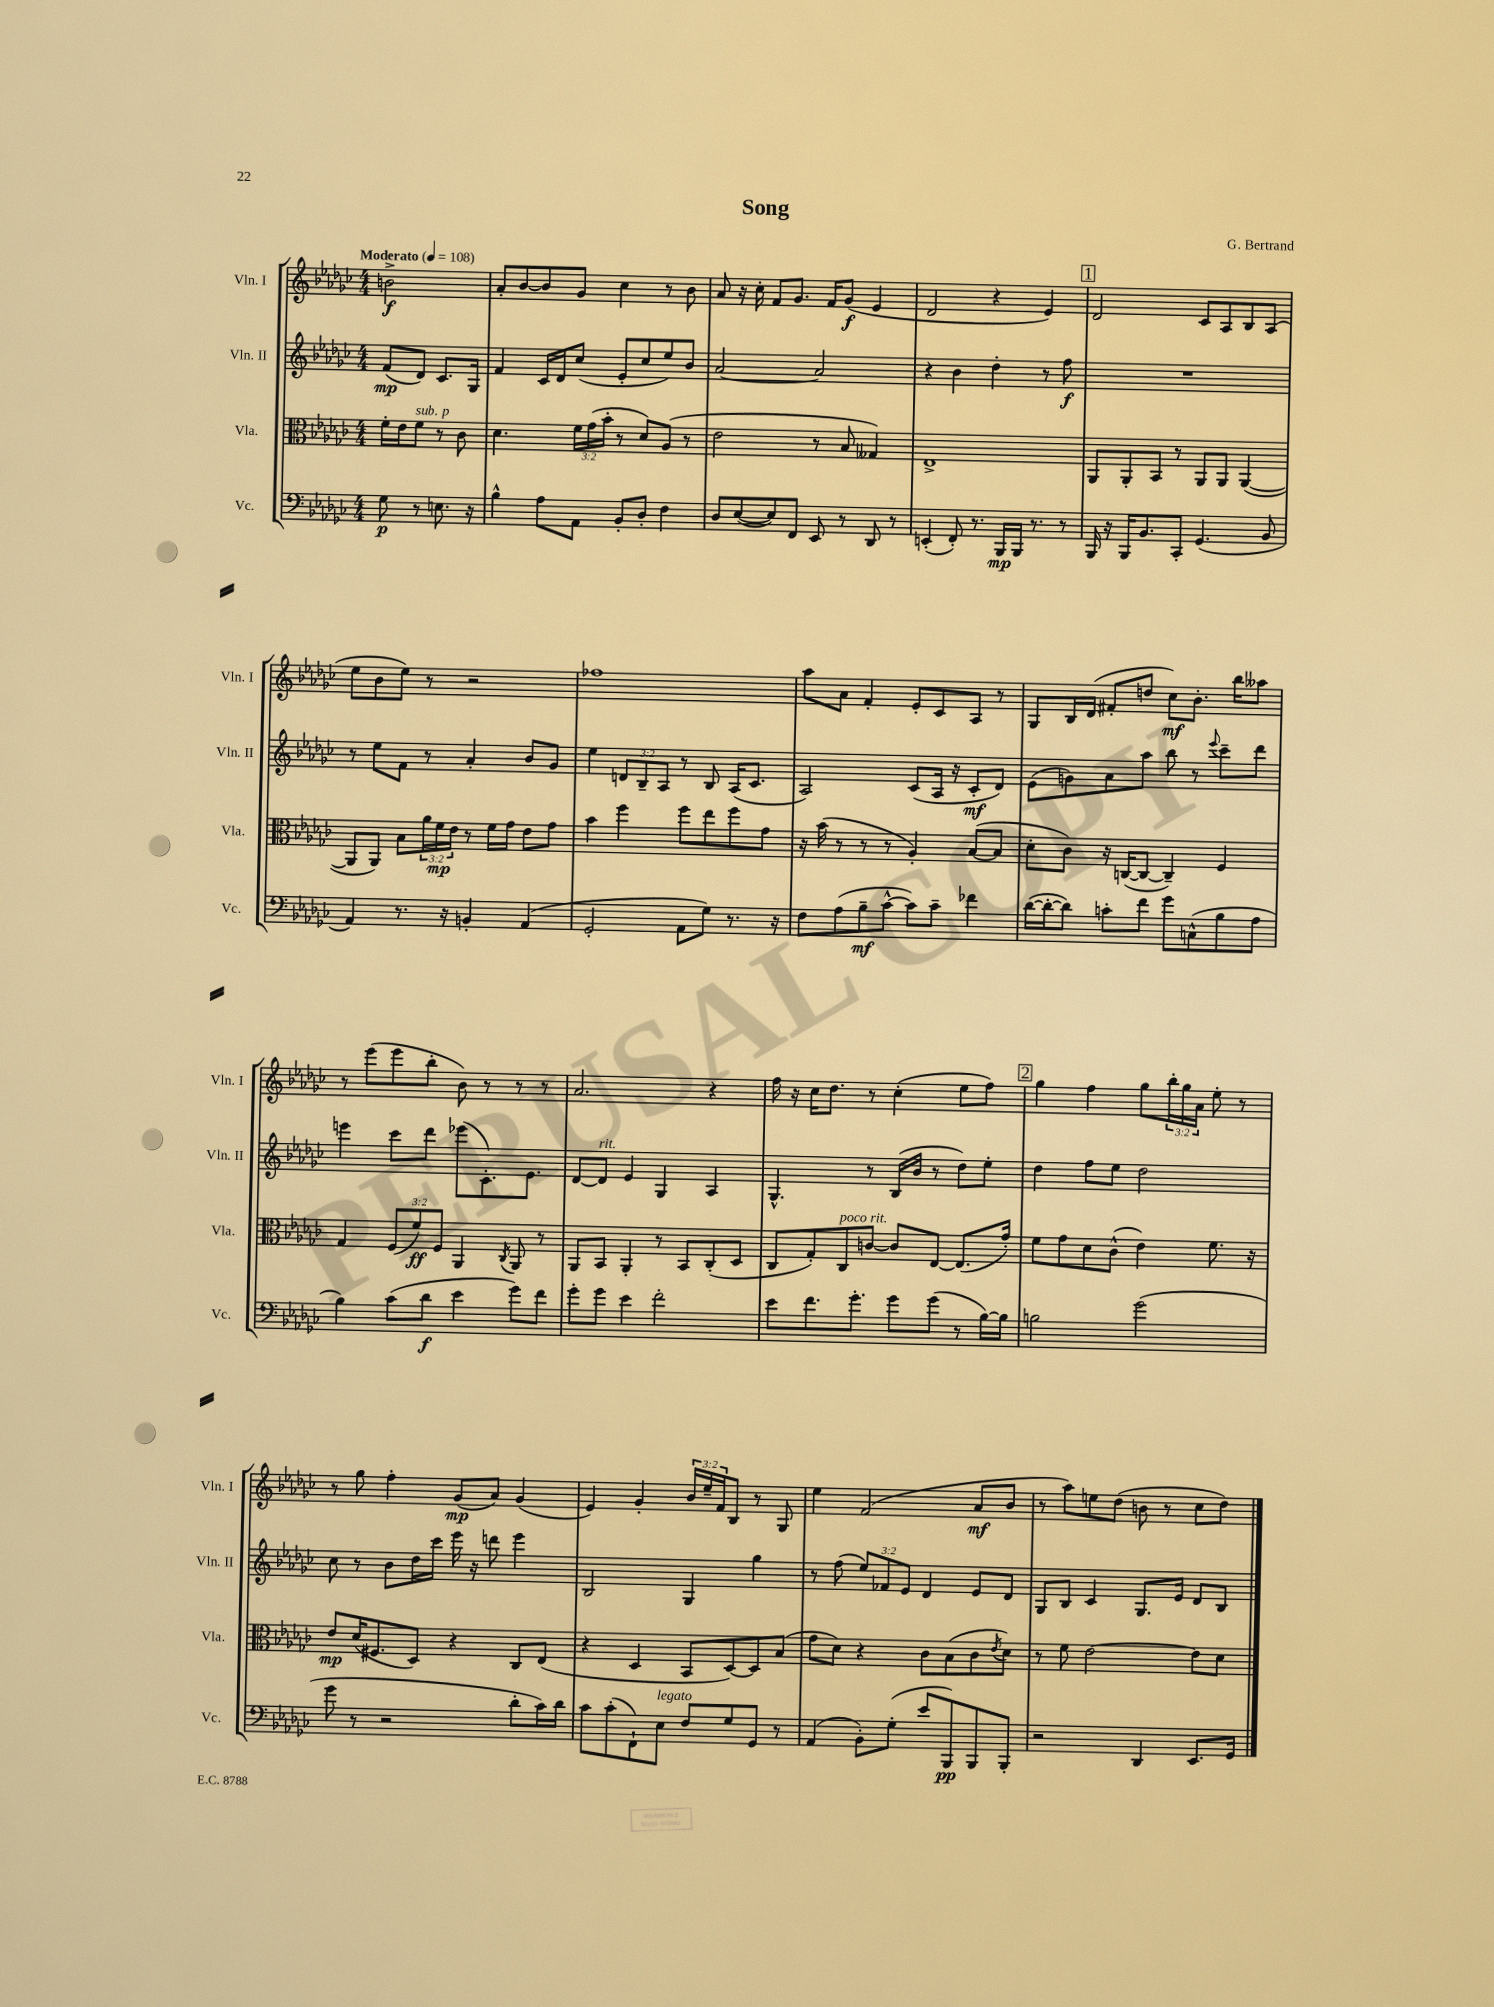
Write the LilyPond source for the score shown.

\header { title = "Song" composer = "G. Bertrand" }
<<
\new StaffGroup <<
\new Staff = "s0" \with { instrumentName = "Vln. I" shortInstrumentName = "Vln. I" } {
    \clef treble \key ges \major \numericTimeSignature \time 4/4 \override Staff.TupletNumber.text = #tuplet-number::calc-fraction-text \partial 2 \tempo "Moderato" 4 = 108
    b'2->\f |
    aes'8-. bes'8~ bes'8 ges'8 ces''4 r8 bes'8 |
    aes'8 r16 ces''16-. f'8 ges'8. f'16 ges'8\f( ees'4 |
    des'2 r4 ees'4) |
    \mark \markup { \box "1" } des'2 ces'8 aes8 bes8 aes8( |
    ees''8 bes'8 ees''8) r8 r2 |
    fes''1 |
    aes''8 aes'8 f'4-. ees'8-. ces'8 aes8 r8 |
    ges8 bes16 des'16( fis'8-. d''8 ces''8\mf) bes'8.-. bes''16 aeses''8 |
    r8 ees'''8( ees'''8 bes''8-. bes'8) r8 r8 r8 |
    aes'2. r4 |
    f''16 r16 ces''16 des''8. r8 ces''4-.( ees''8 f''8) |
    \mark \markup { \box "2" } ges''4 f''4 ges''8 \tuplet 3/2 { bes''16-. ges''16 aes'16 } ees''8-. r8 |
    r8 ges''8 f''4-. ges'8\mp( aes'8) ges'4( |
    ees'4) ges'4-. \tuplet 3/2 { bes'16 ees''16-- f'16 } bes8 r8 ges8 |
    ees''4 f'2( aes'8\mf bes'8 |
    r8 aes''8) e''8 des''8( b'8 r8 ces''8 des''8) \bar "|." |
}
\new Staff = "s1" \with { instrumentName = "Vln. II" shortInstrumentName = "Vln. II" } {
    \clef treble \key ges \major \numericTimeSignature \time 4/4 \override Staff.TupletNumber.text = #tuplet-number::calc-fraction-text \partial 2
    f'8\mp( des'8) ces'8. ges16 |
    f'4 ces'16 des'16 ces''8( ees'8-. ces''8 ees''8) bes'8 |
    aes'2~ aes'2 |
    r4 bes'4 des''4-. r8 f''8\f |
    \mark \markup { \box "1" } R1 |
    r8 ees''8 f'8 r8 aes'4-. bes'8 ges'8 |
    ees''4 \tuplet 3/2 { d'8 bes8-- aes8 } r8 bes8 aes16( ces'8. |
    aes2) ces'8( aes16 r16 ces'8-.\mf des'8) |
    ees'8( g'8) aes'8 aes''8 bes''8 r8 \appoggiatura { ees'''8 } ces'''8-- des'''8 |
    e'''4 ces'''8 des'''8 ees'''8( ces'8.-.) ees'8. |
    des'8~ des'8^\markup { \italic "rit." } ees'4 ges4 aes4 |
    ges4.-^ r8 bes16( bes'16 r8 des''8) ees''8-. |
    \mark \markup { \box "2" } des''4 f''8 ees''8 des''2 |
    ces''8 r8 bes'8 des''16 ces'''16 ees'''16 r16 d'''8 ees'''4 |
    bes2 ges4 ges''4 |
    r8 f''8( \tuplet 3/2 { ees''8) fes'8 ees'8 } des'4 ees'8 des'8 |
    ges8 bes8 ces'4 ges8. ees'16 des'8 bes8 \bar "|." |
}
\new Staff = "s2" \with { instrumentName = "Vla." shortInstrumentName = "Vla." } {
    \clef alto \key ges \major \numericTimeSignature \time 4/4 \override Staff.TupletNumber.text = #tuplet-number::calc-fraction-text \partial 2
    f'16-. ees'16 f'8^\markup { \italic "sub. p" } r8 ces'8 |
    des'4. \tuplet 3/2 { f'16 ges'16( bes'16-. } r8 des'8) aes8( r8 |
    ees'2 r8 bes8 geses4) |
    ees1-> |
    \mark \markup { \box "1" } aes,8 aes,8-. bes,8 r8 aes,8 aes,8 aes,4~( |
    aes,8 aes,8) bes8 \tuplet 3/2 { aes'16 f'16\mp ees'16 } r8 f'16 ges'16 ees'8 ges'8 |
    bes'4 f''4 f''8 ees''8 f''8 ges'8 |
    r16 bes'16( r8 r8 r8 aes4-.) bes8~( bes8 |
    des'8-. ces'8) r16 c16~( c8~ c4--) f4 |
    ges4 \tuplet 3/2 { f8( f'8\ff) f8 } aes,4 \acciaccatura { ces8 } aes,8 r8 |
    aes,8 bes,8 aes,4-. r8 bes,8 ces8-.( des8 |
    ces8 ges8-.) ces8^\markup { \italic "poco rit." } c'8~ c'8 ees8~ ees8.( ges'16-.) |
    \mark \markup { \box "2" } f'8 ges'8 des'8 ces'8-^( ees'4) f'8. r16 |
    ees'8\mp des'16( fis8. des8) r4 ces8 ees8( |
    r4 des4 bes,8 des8~) des8 bes8( |
    ges'8 des'8) r4 ces'8 bes8( ces'8 \acciaccatura { ees'8 } des'8) |
    r8 f'8 ees'2~ ees'8 des'8 \bar "|." |
}
\new Staff = "s3" \with { instrumentName = "Vc." shortInstrumentName = "Vc." } {
    \clef bass \key ges \major \numericTimeSignature \time 4/4 \partial 2
    ges8\p r8 e8. r16 |
    bes4-^ aes8 aes,8 bes,8-. des8-. f4 |
    des8 ees8~( ees8) f,8 ees,8 r8 des,8 r8 |
    e,4-.( f,8-.) r8. bes,,16\mp bes,,16 r8. r8 |
    \mark \markup { \box "1" } bes,,16 r16 bes,,16 bes,8. ces,8-. ges,4.( bes,8 |
    aes,4) r8. r16 b,4-. aes,4( |
    ges,2-. aes,8 ges8) r8. r16 |
    f8 aes8( bes8--\mf ces'8~-^ ces'8) ces'8-- fes'4 |
    des'16~( des'16~-. des'8) c'8-. f'8 ges'8 c8-^( bes8 aes8 |
    bes4) ces'8( des'8\f ees'4 ges'8) f'8 |
    ges'8-. ges'8 ees'4 f'2-. |
    ees'8 f'8. ges'8.-. ges'8 ges'8( r8 bes16~) bes16 |
    \mark \markup { \box "2" } b2 ges'2( |
    ges'8 r8 r2 des'8-. ces'16) des'16 |
    ces'8 ces'8-.( f,8-!) ees8^\markup { \italic "legato" } f8 ges8 ges,8 r8 |
    aes,4( bes,8-.) ges8-.( ees'8 bes,,8\pp) bes,,8 bes,,8-. |
    r2 des,4 ees,8. ges,16 \bar "|." |
}
>>
>>
\layout { \context { \Score \remove "Bar_number_engraver" } }
